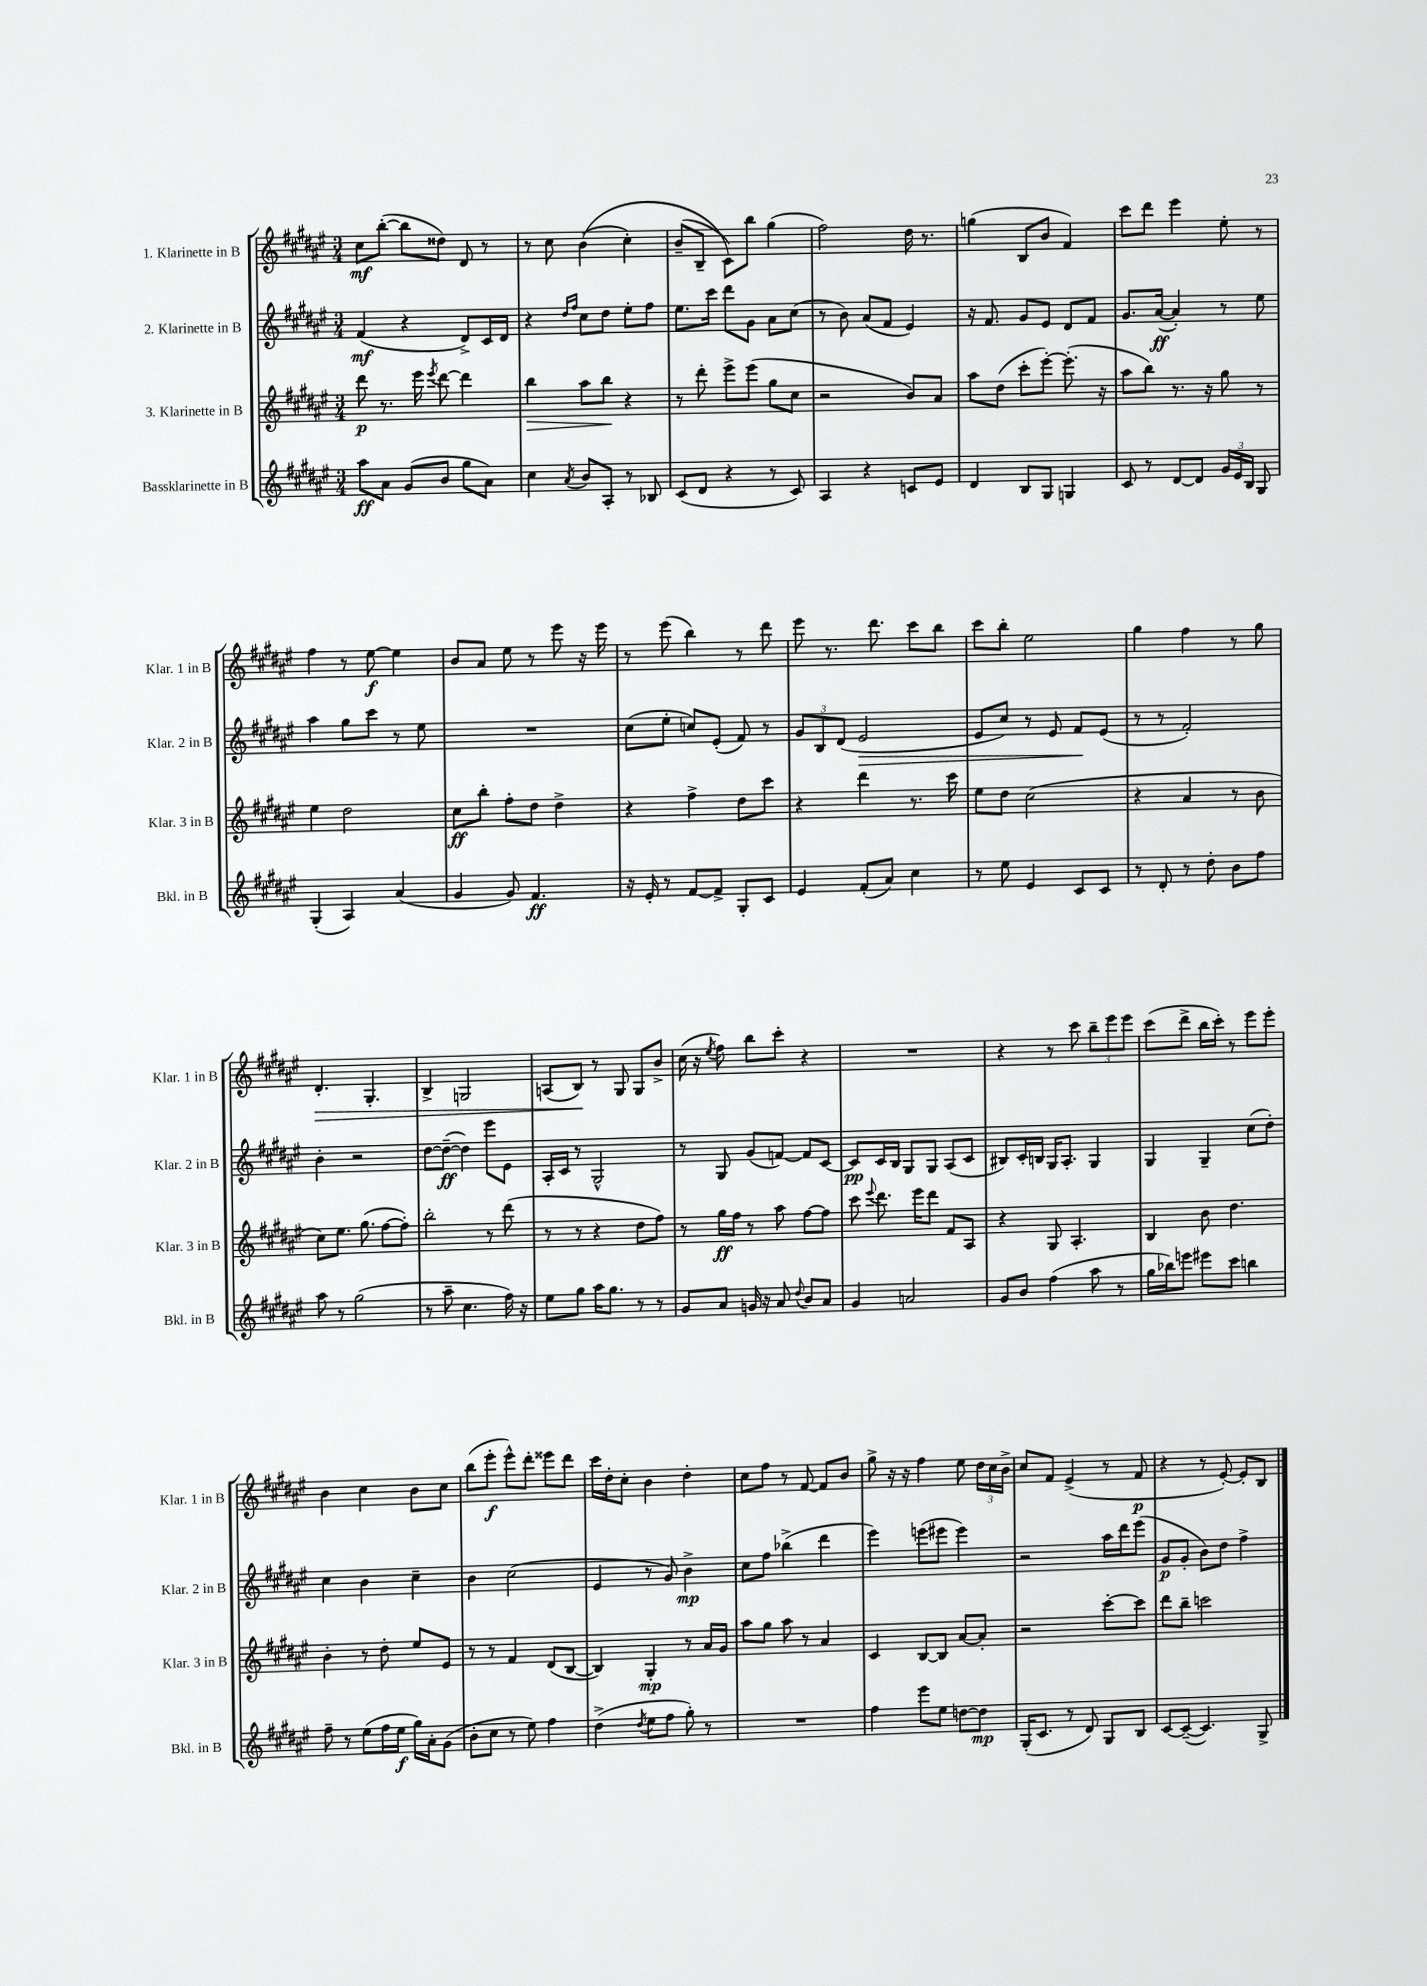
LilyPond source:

<<
\new StaffGroup <<
\new Staff = "s0" \with { instrumentName = "1. Klarinette in B" shortInstrumentName = "Klar. 1 in B" } {
    \clef treble \key fis \major \numericTimeSignature \time 3/4
    \autoBeamOff cis''8[\mf b''8]~-.( b''8[ disis''8]) dis'8 r8 |
    r8 cis''8 b'4(\( cis''4-.) |
    b'8[--( b8]-- cis'8[)\) b''8] gis''4( |
    fis''2) dis''16 r8. |
    g''4( b8[ b'8] fis'4) |
    cis'''8[ dis'''8] eis'''4 eis''8-. r8 |
    fis''4 r8 eis''8~\f eis''4 |
    b'8[ ais'8] eis''8 r8 eis'''8 r16 eis'''16 |
    r8 eis'''8( b''4) r8 dis'''8 |
    eis'''8 r8. dis'''8. cis'''8[ b''8] |
    cis'''8[ b''8]-. eis''2 |
    gis''4 fis''4 r8 gis''8 |
    dis'4.-.\> gis4.-. |
    b4-> g2 |
    a8[( b8]\!) r8 gis8 gis8[ b'8]-> |
    cis''16( r16 \acciaccatura { eis''8 } fis''8) b''8[ cis'''8]-. r4 |
    R2. |
    r4 r8 cis'''8 \tuplet 3/2 { b''8[-- eis'''8 eis'''8] } |
    cis'''8[( dis'''8]-> b''16[ cis'''16]-.) r8 eis'''8[ eis'''8]-. |
    b'4 cis''4 b'8[ cis''8] |
    b''8[( eis'''8]-.\f eis'''8[-^) dis'''8]-. eisis'''8[ dis'''8] |
    cis'''16[ dis''16-. cis''8]-. b'4 dis''4-. |
    cis''8[ fis''8] r8 fis'8~ fis'8[ b'8] |
    gis''8-> r16 r16 fis''4 eis''8 \tuplet 3/2 { dis''16[ cis''16 b'16]-> } |
    cis''8[ fis'8] eis'4->( r8 fis'8\p |
    r4 r8 eis'8~-.) eis'8[-. b8] \bar "|." |
}
\new Staff = "s1" \with { instrumentName = "2. Klarinette in B" shortInstrumentName = "Klar. 2 in B" } {
    \clef treble \key fis \major \numericTimeSignature \time 3/4
    \autoBeamOff fis'4\mf( r4 dis'8[->) cis'16 dis'16] |
    r4 \grace { dis''16[ fis''16] } cis''8[ dis''8] eis''8[-. fis''8] |
    eis''8.[ cis'''16] dis'''8[ gis'8] ais'8[ cis''8]( |
    r8 b'8) ais'8[( fis'8] eis'4) |
    r16 fis'8. gis'8[ eis'8] dis'8[ fis'8] |
    gis'8.[ ais'16]~\ff( ais'4-.) r8 eis''8 |
    ais''4 gis''8[ cis'''8] r8 eis''8 |
    R2. |
    cis''8[( eis''8]-. c''8[) eis'8]-.( fis'8) r8 |
    \tuplet 3/2 { gis'8[ b8 dis'8]( } eis'2\> |
    eis'8[ cis''8]) r8 eis'8 fis'8[\! eis'8]( |
    r8 r8 fis'2-.) |
    b'4-. r2 |
    dis''8[~ dis''8]~--\ff( dis''4) eis'''8[ eis'8] |
    ais16[-. cis'16] r8 gis2-^ |
    r8 gis8 gis'8[( f'8]~) f'8[ cis'8]~ |
    cis'8[\pp cis'16 b16] gis8[ gis8] ais8[( cis'8] |
    bis8[) cis'16-. b16] gis16[ ais8.]-. gis4 |
    gis4 gis4-- cis''8[( dis''8]-.) |
    cis''4 b'4 cis''4-- |
    b'4 cis''2( |
    eis'4 r8 gis'8) b'4->\mp |
    cis''8[ fis''8] bes''4->( dis'''4 |
    eis'''4) e'''8[( eis'''8] eis'''4) |
    r2 ais''16[ dis'''16 eis'''8]( |
    gis'8[\p gis'8]-. b'8[) dis''8] fis''4-> \bar "|." |
}
\new Staff = "s2" \with { instrumentName = "3. Klarinette in B" shortInstrumentName = "Klar. 3 in B" } {
    \clef treble \key fis \major \numericTimeSignature \time 3/4
    \autoBeamOff dis'''8\p r8. eis'''16 \acciaccatura { eis'''8 } dis'''8~ dis'''4 |
    b''4\> ais''8[ b''8]\! r4 |
    r8 dis'''8-. eis'''8[-> eis'''8]( gis''8[ cis''8] |
    r2 b'8[) ais'8] |
    ais''8[ dis''8]( cis'''8[-. eis'''8]~-.) eis'''8.-.( r16 |
    ais''8[ b''8]) r8. r16 gis''8 r8 |
    eis''4 dis''2 |
    cis''8[\ff b''8]-. fis''8[-. dis''8] dis''4-> |
    r4 fis''4-> dis''8[ cis'''8] |
    r4 dis'''4 r8. cis'''16 |
    eis''8[ dis''8] cis''2( |
    r4 ais'4 r8 b'8 |
    cis''8[) eis''8.] gis''8.( fis''8[~ fis''8]-.) |
    b''2-. r8 dis'''8( |
    r8 r8 r4 dis''8[ fis''8]) |
    r8 gis''16[\ff fis''16] r8 ais''8 fis''8[~ fis''8] |
    cis'''8 \appoggiatura { eis'''8 } dis'''8. eis'''16[ dis'''8] fis'8[ ais8] |
    r4 gis8 ais4.-. |
    b4 b'8 dis''4. |
    b'4-. r8 dis''8-. eis''8[ eis'8] |
    r8 r8 fis'4 dis'8[( b8]~ |
    b4) gis4-.\mp r8 ais'16[ gis'16] |
    ais''8[ gis''8] ais''8 r8 ais'4 |
    cis'4 b8[~ b8] ais'8[~ ais'8]-. |
    r2 cis'''8[~-. cis'''8] |
    dis'''8[ b''8]-- c'''2 \bar "|." |
}
\new Staff = "s3" \with { instrumentName = "Bassklarinette in B" shortInstrumentName = "Bkl. in B" } {
    \clef treble \key fis \major \numericTimeSignature \time 3/4
    \autoBeamOff ais''8[\ff ais'8] gis'8[( b'8] gis''8[ ais'8]) |
    cis''4 \acciaccatura { ais'8 } b'8[ ais8]-. r8 bes8 |
    cis'8[( dis'8] r4 r8 cis'8) |
    ais4 r4 c'8[ eis'8] |
    dis'4 b8[ gis8] g4 |
    cis'8 r8 dis'8[~ dis'8] \tuplet 3/2 { gis'16[ eis'16 b16] } gis8 |
    gis4-.( ais4) ais'4( |
    gis'4 gis'8) fis'4.\ff |
    r16 eis'16-. r8 fis'8[~ fis'8]-> gis8[-. cis'8] |
    eis'4 fis'8[-.( ais'8]) cis''4 |
    r8 eis''8 eis'4 cis'8[ cis'8] |
    r8 dis'8-. r8 dis''8-. b'8[ fis''8] |
    ais''8 r8 gis''2( |
    r8 ais''8-- cis''4. fis''16) r16 |
    eis''8[ gis''8] ais''16[ gis''8.] r8 r8 |
    gis'8[ ais'8] g'16 r16 ais'8 \appoggiatura { dis''8 } b'8[ ais'8] |
    gis'4 a'2 |
    gis'8[ b'8] fis''4( ais''8 r8 |
    gis''16[ bes''16) e'''8] eis'''8[ cis'''8] b''4 |
    fis''8-- r8 eis''8[( fis''16 eis''16]\f gis''16[) ais'16-. gis'8]( |
    b'8[-. cis''8] r8 eis''8) fis''4 |
    dis''4->( \acciaccatura { dis''8 } eis''8[ fis''8] gis''8-.) r8 |
    R2. |
    fis''4 eis'''8[ eis''8] d''8[~ d''8]\mp |
    gis16[-.( cis'8.] r8 dis'8) gis8[ b8] |
    cis'8[~ cis'8]~--( cis'4.) gis8-> \bar "|." |
}
>>
>>
\layout { \context { \Score \remove "Bar_number_engraver" } }
